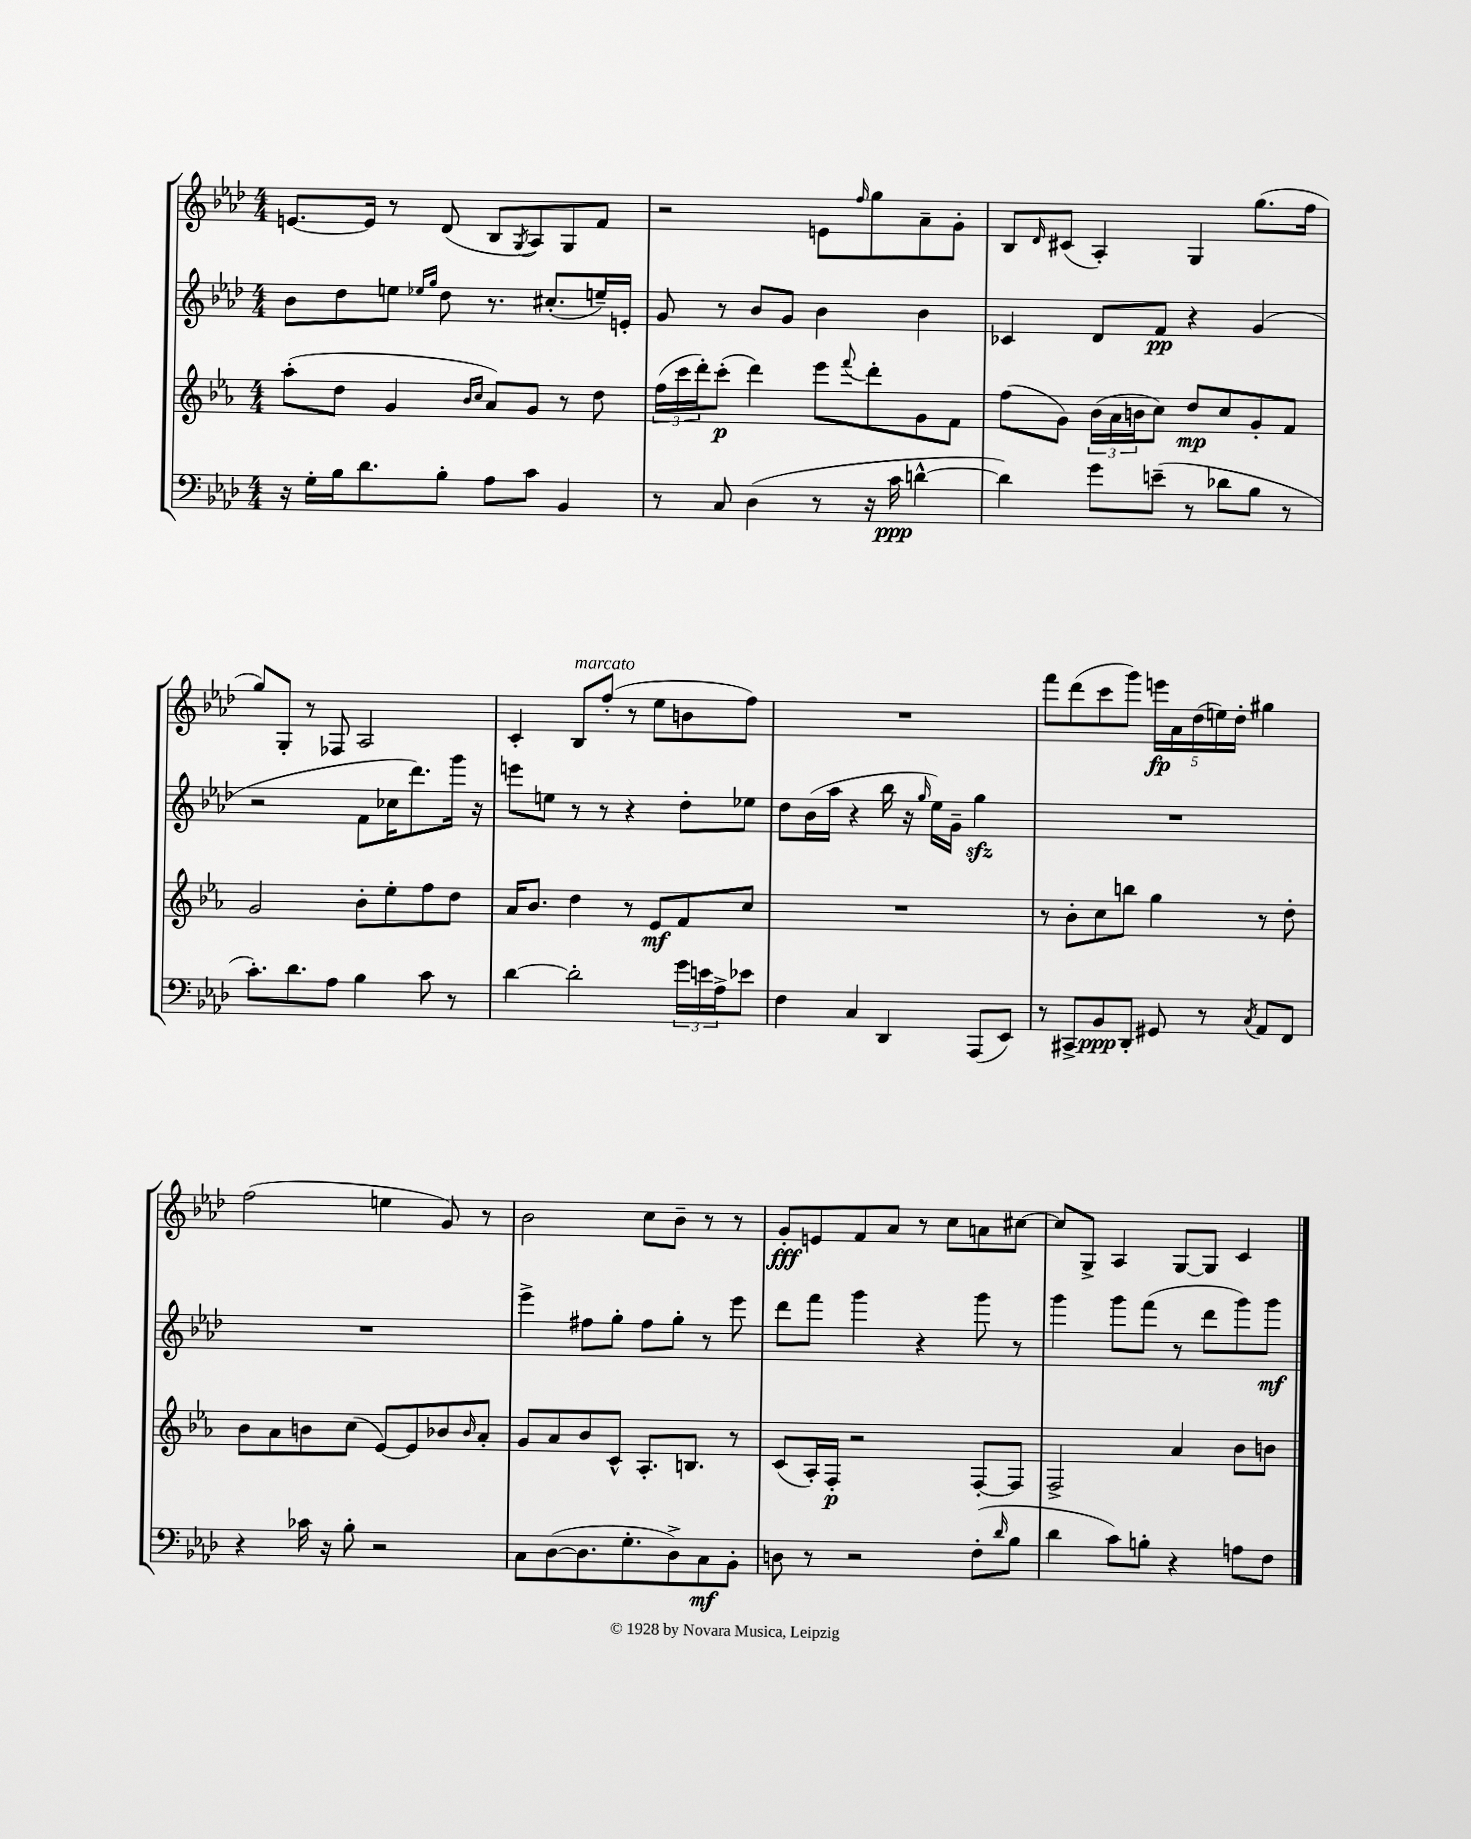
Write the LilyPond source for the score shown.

<<
\new StaffGroup <<
\new Staff = "s0" {
    \clef treble \key aes \major \numericTimeSignature \time 4/4
    e'8.~ e'16 r8 des'8( bes8 \acciaccatura { g8 } aes8) g8 f'8 |
    r2 e'8 \grace { f''16 } g''8 aes'8-- g'8-. |
    bes8 \grace { des'16 } cis'8( aes4-.) g4 g''8.( f''16 |
    g''8) g8-. r8 fes8 aes2 |
    c'4-. bes8^\markup { \italic "marcato" } f''8-.( r8 ees''8 b'8 f''8) |
    R1 |
    f'''8 des'''8( c'''8 g'''8) \tuplet 5/4 { e'''16\fp aes'16 des''16( e''16) des''16-. } gis''4 |
    f''2( e''4 g'8) r8 |
    bes'2 c''8 bes'8-- r8 r8 |
    g'8-.\fff e'8 f'8 aes'8 r8 c''8 a'8 cis''8~ |
    cis''8 g8-> aes4 g8~ g8 c'4 \bar "|." |
}
\new Staff = "s1" {
    \clef treble \key aes \major \numericTimeSignature \time 4/4
    bes'8 des''8 e''8 \grace { ees''16 g''16 } des''8 r8. cis''8.-.( e''16--) e'16-. |
    g'8 r8 bes'8 g'8 bes'4 bes'4 |
    ces'4 des'8 f'8\pp r4 g'4( |
    r2 f'8 ces''16 des'''8.) g'''16 r16 |
    e'''8 e''8 r8 r8 r4 des''8-. ees''8 |
    des''8 bes'16( aes''16 r4 bes''16 r16 \grace { g''16 } ees''16) g'16-- g''4\sfz |
    R1 |
    R1 |
    ees'''4-> fis''8 g''8-. fis''8 g''8-. r8 ees'''8 |
    des'''8 f'''8 g'''4 r4 g'''8 r8 |
    g'''4 g'''8 f'''8( r8 des'''8 g'''8) g'''8\mf \bar "|." |
}
\new Staff = "s2" {
    \clef treble \key ees \major \numericTimeSignature \time 4/4
    aes''8-.( d''8 g'4 \grace { bes'16 c''16 } aes'8) g'8 r8 d''8 |
    \tuplet 3/2 { f''16( c'''16 d'''16-.) } c'''8-.\p( d'''4) ees'''8 \appoggiatura { f'''8 } d'''8-. g'8 f'8 |
    f''8( g'8) \tuplet 3/2 { bes'16( aes'16 b'16 } c''8) d''8\mp c''8 g'8-. f'8 |
    g'2 bes'8-. ees''8-. f''8 d''8 |
    aes'16 bes'8. d''4 r8 ees'8\mf f'8 c''8 |
    R1 |
    r8 bes'8-. c''8 b''8 g''4 r8 d''8-. |
    bes'8 aes'8 b'8 c''8( ees'8~) ees'8 bes'8 \grace { bes'16 } aes'8-. |
    g'8 aes'8 bes'8 c'8-^ aes8.-. b8. r8 |
    c'8( aes16-.) f16-.\p r2 f8~-. f8 |
    f2-> aes'4 bes'8 b'8 \bar "|." |
}
\new Staff = "s3" {
    \clef bass \key aes \major \numericTimeSignature \time 4/4
    r16 g16-. bes16 des'8. bes8-. aes8 c'8 bes,4 |
    r8 c8 des4( r8 r16 c'16\ppp d'4~-^ |
    d'4) g'8 e'8--( r8 des'8 bes8 r8 |
    c'8.-.) des'8. aes8 bes4 c'8 r8 |
    des'4~ des'2-. \tuplet 3/2 { g'16 e'16 aes16-> } ees'8 |
    f4 c4 des,4 aes,,8( ees,8) |
    r8 cis,8-> bes,8\ppp des,8-. gis,8 r8 \acciaccatura { c8 } aes,8 f,8 |
    r4 ces'16 r16 bes8-. r2 |
    c8 des8~( des8. g8.-. des8->) c8\mf bes,8-. |
    d8 r8 r2 f8-.( \grace { des'16 } bes8 |
    des'4 c'8) b8-. r4 a8 f8 \bar "|." |
}
>>
>>
\layout { \context { \Score \remove "Bar_number_engraver" } }
